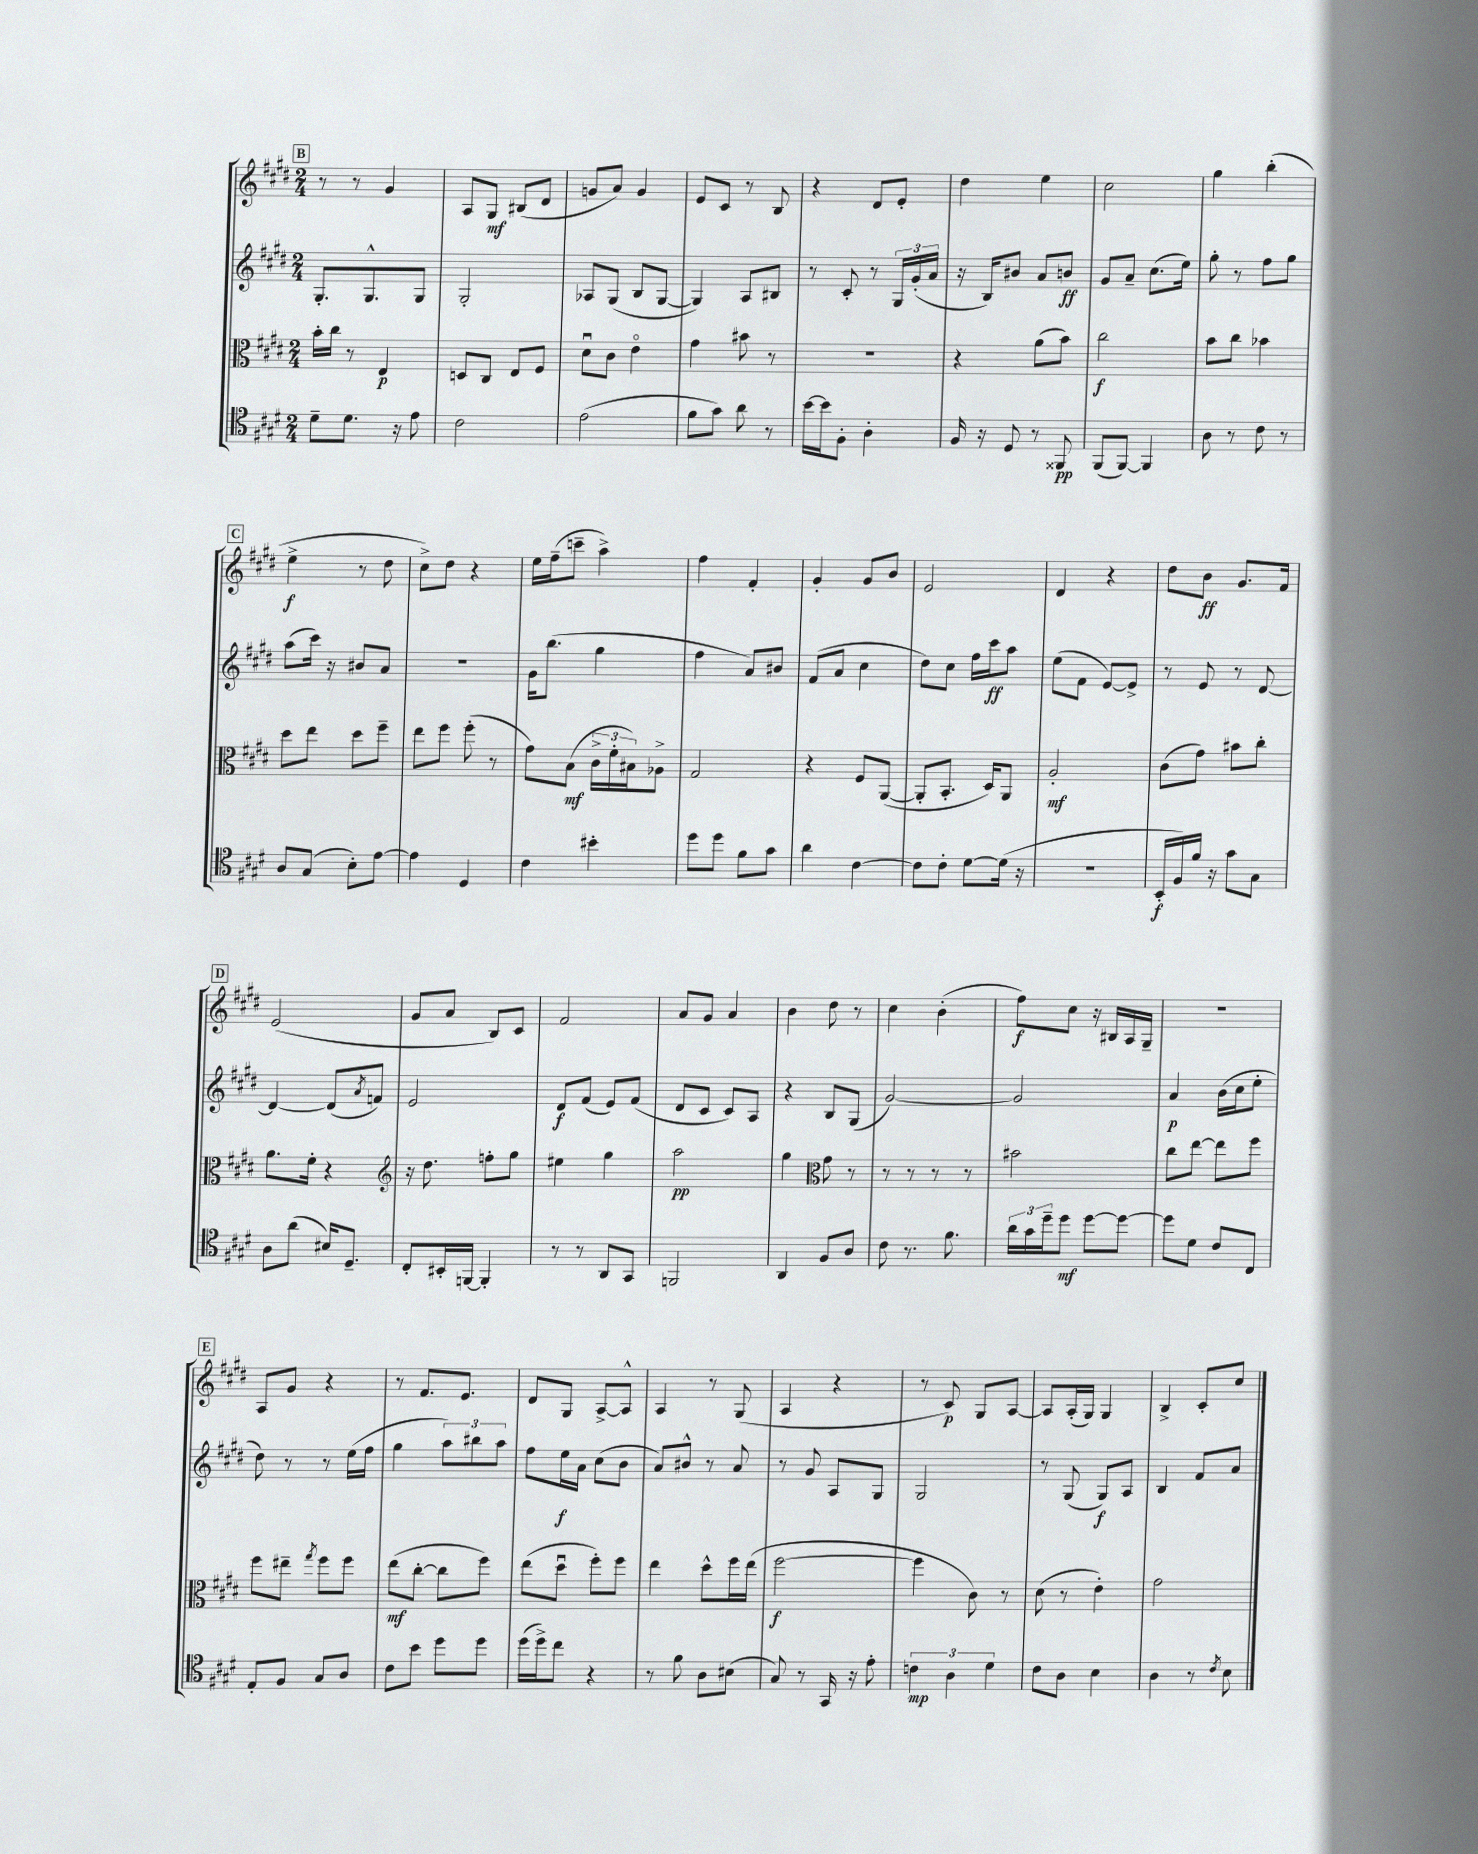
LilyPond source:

<<
\new StaffGroup <<
\new Staff = "s0" {
    \clef treble \key e \major \numericTimeSignature \time 2/4
    \mark \markup { \box "B" } r8 r8 gis'4 |
    a8 gis8\mf bis8( dis'8 |
    g'8 a'8) g'4 |
    e'8 cis'8 r8 b8 |
    r4 dis'8 e'8-. |
    dis''4 e''4 |
    cis''2 |
    gis''4 b''4-.( |
    \mark \markup { \box "C" } e''4->\f r8 dis''8 |
    cis''8->) dis''8 r4 |
    e''16 fis''16--( c'''8-- a''4->) |
    fis''4 fis'4-. |
    gis'4-. gis'8 b'8 |
    e'2 |
    dis'4 r4 |
    dis''8 b'8\ff gis'8. fis'16 |
    \mark \markup { \box "D" } e'2( |
    gis'8 a'8 b8) cis'8 |
    fis'2 |
    a'8 gis'8 a'4 |
    b'4 dis''8 r8 |
    cis''4 b'4-.( |
    fis''8\f) cis''8 r16 bis16 a16 gis16-- |
    R2 |
    \mark \markup { \box "E" } a8 gis'8 r4 |
    r8 fis'8. e'8. |
    dis'8 gis8 a8~-> a8-^ |
    a4 r8 gis8( |
    a4 r4 |
    r8 cis'8\p) gis8 a8~ |
    a8 a16-.( gis16) gis4 |
    b4-> cis'8-. cis''8 \bar "|." |
}
\new Staff = "s1" {
    \clef treble \key e \major \numericTimeSignature \time 2/4
    \mark \markup { \box "B" } gis8.-. gis8.-^ gis8 |
    gis2-. |
    aes8 gis8( b8 gis8~ |
    gis4) a8 bis8 |
    r8 cis'8-. r8 \tuplet 3/2 { gis16 gis'16-.( a'16 } |
    r16 b16) bis'8 a'8 b'8\ff |
    gis'8 a'8-- cis''8.( e''16) |
    gis''8-. r8 fis''8 gis''8 |
    \mark \markup { \box "C" } a''8( cis'''16) r16 bis'8 a'8 |
    R2 |
    gis'16 b''8.( gis''4 |
    fis''4 a'8) bis'8 |
    fis'8( a'8 cis''4 |
    dis''8) cis''8 fis''16 cis'''16\ff a''8 |
    e''8( fis'8 e'8~) e'8-> |
    r8 e'8 r8 dis'8~ |
    \mark \markup { \box "D" } dis'4~ dis'8( \acciaccatura { a'8 } f'8) |
    e'2 |
    dis'8\f fis'8( e'8) fis'8( |
    dis'8 cis'8 cis'8) a8 |
    r4 b8 gis8( |
    gis'2~) |
    gis'2 |
    a'4\p b'16( cis''16 e''8-. |
    \mark \markup { \box "E" } dis''8) r8 r8 e''16( fis''16 |
    gis''4 \tuplet 3/2 { a''8) bis''8 a''8 } |
    fis''8 e''16\f a'16 cis''8( b'8 |
    a'8) bis'8-^ r8 a'8 |
    r8 gis'8 a8 gis8 |
    gis2 |
    r8 gis8( gis8\f) a8 |
    b4 fis'8 a'8 \bar "|." |
}
\new Staff = "s2" {
    \clef alto \key e \major \numericTimeSignature \time 2/4
    \mark \markup { \box "B" } b'16-. cis''16 r8 e4\p |
    d8 cis8 e8 fis8 |
    dis'8\downbow cis'8 e'4\flageolet |
    gis'4 bis'8 r8 |
    r2 |
    r4 a'8( b'8) |
    cis''2\f |
    b'8 cis''8 bes'4 |
    \mark \markup { \box "C" } dis''8 e''8 dis''8 fis''8-- |
    e''8 fis''8 fis''8-.( r8 |
    gis'8) b8\mf( \tuplet 3/2 { cis'16-> fis'16-. bis16) } aes8-> |
    gis2 |
    r4 fis8 a,8~( |
    a,8-. b,8.-. dis16) a,8 |
    a2-.\mf |
    cis'8( gis'8) bis'8 cis''8-. |
    \mark \markup { \box "D" } a'8. fis'16-. r4 |
    \clef treble r16 dis''8. f''8-. gis''8 |
    eis''4 gis''4 |
    a''2\pp |
    gis''4 \clef alto gis'8 r8 |
    r8 r8 r8 r8 |
    bis'2 |
    cis''8 e''8~ e''8 fis''8 |
    \mark \markup { \box "E" } fis''8 eis''8-- \acciaccatura { gis''8 } fis''8 fis''8 |
    e''8\mf( cis''8~-. cis''8 fis''8) |
    e''8( dis''8\downbow fis''8-.) fis''8 |
    e''4 dis''8-^ fis''16 e''16( |
    fis''2~\f |
    fis''4 cis'8) r8 |
    dis'8( r8 e'4-.) |
    gis'2 \bar "|." |
}
\new Staff = "s3" {
    \clef tenor \key e \major \numericTimeSignature \time 2/4
    \mark \markup { \box "B" } dis'8-- dis'8. r16 e'8 |
    cis'2 |
    e'2( |
    fis'8 gis'8) a'8 r8 |
    b'16~ b'16 fis8-. a4-. |
    fis16 r16 dis8 r8 fisis,8\pp |
    fis,8( fis,8~) fis,4 |
    a8 r8 cis'8 r8 |
    \mark \markup { \box "C" } a8 gis8( b8-.) e'8~ |
    e'4 dis4 |
    cis'4 bis'4-. |
    dis''8 dis''8 fis'8 gis'8 |
    a'4 cis'4~ |
    cis'8 cis'8-. dis'8~ dis'16( r16 |
    R2 |
    b,16-.\f fis16) fis'16 r16 gis'8 gis8 |
    \mark \markup { \box "D" } a8 a'8( bis16) dis8.-- |
    cis8-. bis,16-. f,16~ f,4-. |
    r8 r8 a,8 gis,8 |
    f,2 |
    a,4 fis8 a8 |
    cis'8 r8. fis'8. |
    \tuplet 3/2 { a'16 gis'16 dis''16-- } dis''8\mf dis''8~ dis''8~ |
    dis''8 dis'8 cis'8 cis8 |
    \mark \markup { \box "E" } e8-. fis8 gis8 a8 |
    cis'8 b'8 dis''8 dis''8 |
    dis''16( dis''16->) cis''8 r4 |
    r8 fis'8 a8 bis8( |
    gis8) r8 gis,16 r16 e'8-. |
    \tuplet 3/2 { c'4\mp a4 dis'4 } |
    cis'8 a8 b4 |
    a4 r8 \acciaccatura { cis'8 } b8 \bar "|." |
}
>>
>>
